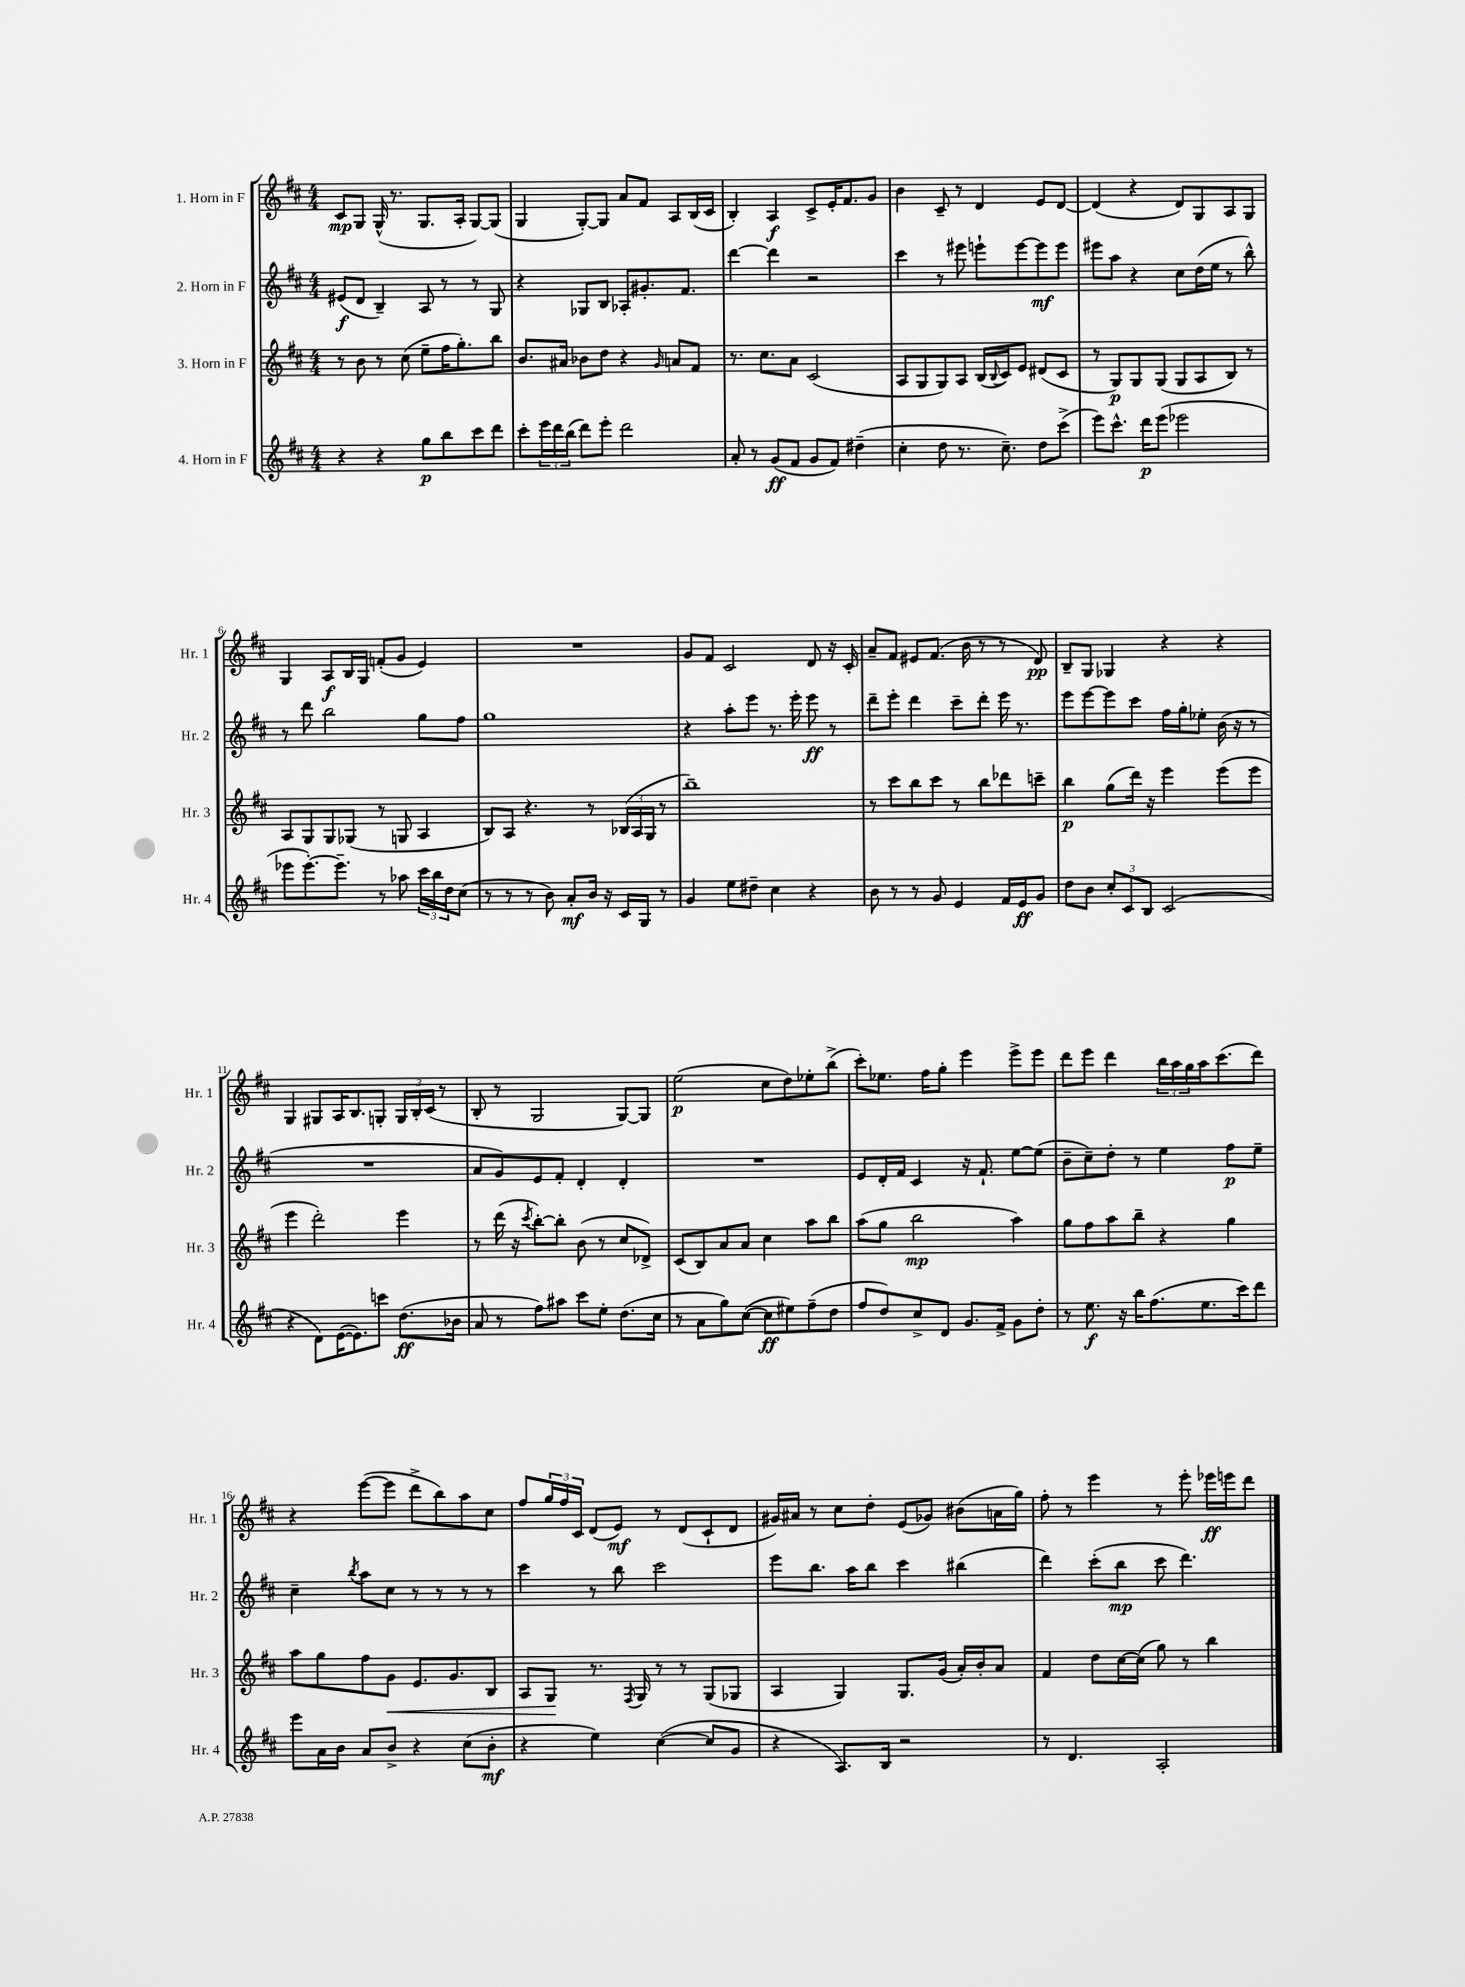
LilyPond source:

<<
\new StaffGroup <<
\new Staff = "s0" \with { instrumentName = "1. Horn in F" shortInstrumentName = "Hr. 1" } {
    \clef treble \key d \major \numericTimeSignature \time 4/4
    cis'8\mp g8 g16-^( r8. g8. a16-. g8~) g8( |
    g4 g8~-.) g8 a'8 fis'8 a8 b16( cis'16 |
    b4-.) a4\f cis'8-> e'16-. fis'8. g'8 |
    b'4 cis'8-- r8 d'4 e'8 d'8~ |
    d'4( r4 d'8) g8 a8 g8 |
    g4 a8\f b16 g16 f'8-.( g'8 e'4) |
    R1 |
    g'8 fis'8 cis'2 d'8 r16 cis'16-. |
    a'8-- fis'8 eis'8 fis'8.( b'16 r8 r8 d'8\pp) |
    b8-- g8 ges4 r4 r4 |
    g4 gis8 a16 b8. g8-. \tuplet 3/2 { g16 b16-. cis'16( } r8 |
    b8-. r8 g2 g8~) g8 |
    e''2\p( cis''8 d''8) ees''8-. b''8->( |
    cis'''8-.) ees''8. fis''16 g''8-. e'''4 e'''8-> e'''8 |
    d'''8 e'''8 d'''4 \tuplet 3/2 { b''16 a''16 g''16 } a''16 cis'''8.( d'''8) |
    r4 e'''8~( e'''8 d'''8-> b''8) a''8 cis''8 |
    fis''8 \tuplet 3/2 { g''16 fis''16 cis'16 } d'8( e'8\mf) r8 d'8( cis'8-! d'8 |
    gis'16) ais'16 r8 cis''8 d''8-. e'8( ges'8) bis'8( a'16 g''16) |
    fis''8-. r8 e'''4 r8 e'''8-. ees'''16\ff e'''16 d'''8 \bar "|." |
}
\new Staff = "s1" \with { instrumentName = "2. Horn in F" shortInstrumentName = "Hr. 2" } {
    \clef treble \key d \major \numericTimeSignature \time 4/4
    eis'8\f( d'8 b4--) a8 r8 r8 g8 |
    r4 ges8 b8 aes8-. gis'8.-. fis'8. |
    d'''4~ d'''4 r2 |
    cis'''4 r8 eis'''8 e'''8-! e'''8~ e'''8\mf e'''8 |
    eis'''8 a''8 r4 cis''8 d''16( e''16 r8 b''8-^) |
    r8 d'''8 b''2 g''8 fis''8 |
    g''1 |
    r4 a''8-. e'''8 r8. e'''16-. e'''8\ff r8 |
    d'''8-- e'''8-. d'''4 cis'''8-- d'''8-. e'''16 r8. |
    e'''8 e'''8~ e'''8 cis'''8 fis''16 g''16-. ees''8-. b'16( r16 r8 |
    R1 |
    a'8 g'8) e'8 fis'8-. d'4-. d'4-. |
    R1 |
    e'8 d'16-. fis'16 cis'4 r16 fis'8.-! e''8~ e''8( |
    b'8-- cis''8--) d''8-. r8 e''4 fis''8\p e''8-- |
    cis''4-- \acciaccatura { b''8 } a''8 cis''8 r8 r8 r8 r8 |
    cis'''4 r8 b''8 cis'''2 |
    e'''8 b''8. a''16 b''8 cis'''4 bis''4( |
    d'''4) cis'''8-.( b''8\mp cis'''8 d'''4.) \bar "|." |
}
\new Staff = "s2" \with { instrumentName = "3. Horn in F" shortInstrumentName = "Hr. 3" } {
    \clef treble \key d \major \numericTimeSignature \time 4/4
    r8 b'8 r8 cis''8( e''8-- fis''16 g''8.-.) b''8 |
    b'8. ais'16 bes'8 d''8 r4 \grace { g'16 } a'8 fis'8 |
    r8. cis''8. a'8 cis'2( |
    a8 g8 g8) a8 b16( \appoggiatura { b8 } cis'16) e'8 dis'8( cis'8 |
    r8 g8\p) g8 g8( g8 a8 b8) r8 |
    a8 g8 g8 ges8( r8 g8 a4 |
    b8) a8 r4. r8 \tuplet 3/2 { bes16( a16 g16 } r8 |
    b''1--) |
    r8 cis'''8 b''8 cis'''8 r8 b''8 des'''8 c'''8-- |
    b''4\p g''8( d'''16) r16 e'''4 e'''8( e'''8 |
    e'''4 d'''2-.) e'''4 |
    r8 d'''16( r16 \acciaccatura { cis'''8 } b''8~-.) b''8-. b'8( r8 cis''8 des'8->) |
    cis'8( b8) a'8 a'8 cis''4 a''8 b''8 |
    a''8( g''8 b''2\mp a''4) |
    g''8 fis''8 a''8 b''8-- r4 g''4 |
    a''8 g''8 fis''8 g'8\< e'8. g'8. b8 |
    a8 g8\! r8. \acciaccatura { fis8 } g16 r8 r8 g8( ges8 |
    a4 g4) g8. g'16( a'16-.) b'16-. a'8 |
    fis'4 d''8 cis''16~ cis''16( g''8) r8 b''4 \bar "|." |
}
\new Staff = "s3" \with { instrumentName = "4. Horn in F" shortInstrumentName = "Hr. 4" } {
    \clef treble \key d \major \numericTimeSignature \time 4/4
    r4 r4 g''8\p b''8 cis'''8 d'''8 |
    cis'''8-. \tuplet 3/2 { e'''16 d'''16 b''16( } d'''8) e'''8-. d'''2 |
    a'8-. r8 g'8\ff( fis'8 g'8 fis'8) dis''4--( |
    cis''4-. d''8 r8. cis''8.--) d''8 cis'''8->( |
    e'''8) cis'''8.-^ d'''16\p e'''8( ees'''2 |
    ees'''8 ees'''8.~-.) ees'''8.-- r8 aes''8 \tuplet 3/2 { cis'''16 b''16 d''16 } cis''8( |
    r8 r8 r8 b'8) a'8-.\mf b'16 r16 cis'16 g16 r8 |
    g'4 e''8 dis''8-- cis''4 r4 |
    b'8 r8 r8 g'8 e'4 fis'16 e'16\ff g'8 |
    d''8 b'8 \tuplet 3/2 { cis''8-. cis'8 b8 } cis'2( |
    r4 d'8) e'16~( e'8.) c'''8 d''8.\ff( bes'16 |
    a'8 r8 fis''8) ais''8 cis'''8 e''8-. d''8.( cis''16 |
    r8 a'8 g''8) cis''8~( cis''8\ff eis''8) fis''8--( d''8 |
    fis''8 d''8) cis''8-> d'8 g'8. fis'16-> g'8 d''8-. |
    r8 e''8.\f r16 b''16 fis''8.( e''8. cis'''16) d'''8 |
    e'''8 a'16 b'16 a'8 b'8-> r4 cis''8( b'8-.\mf |
    r4 e''4) cis''4~( cis''8 g'8 |
    r4 a8.) b16 r2 |
    r8 d'4. a2-. \bar "|." |
}
>>
>>
